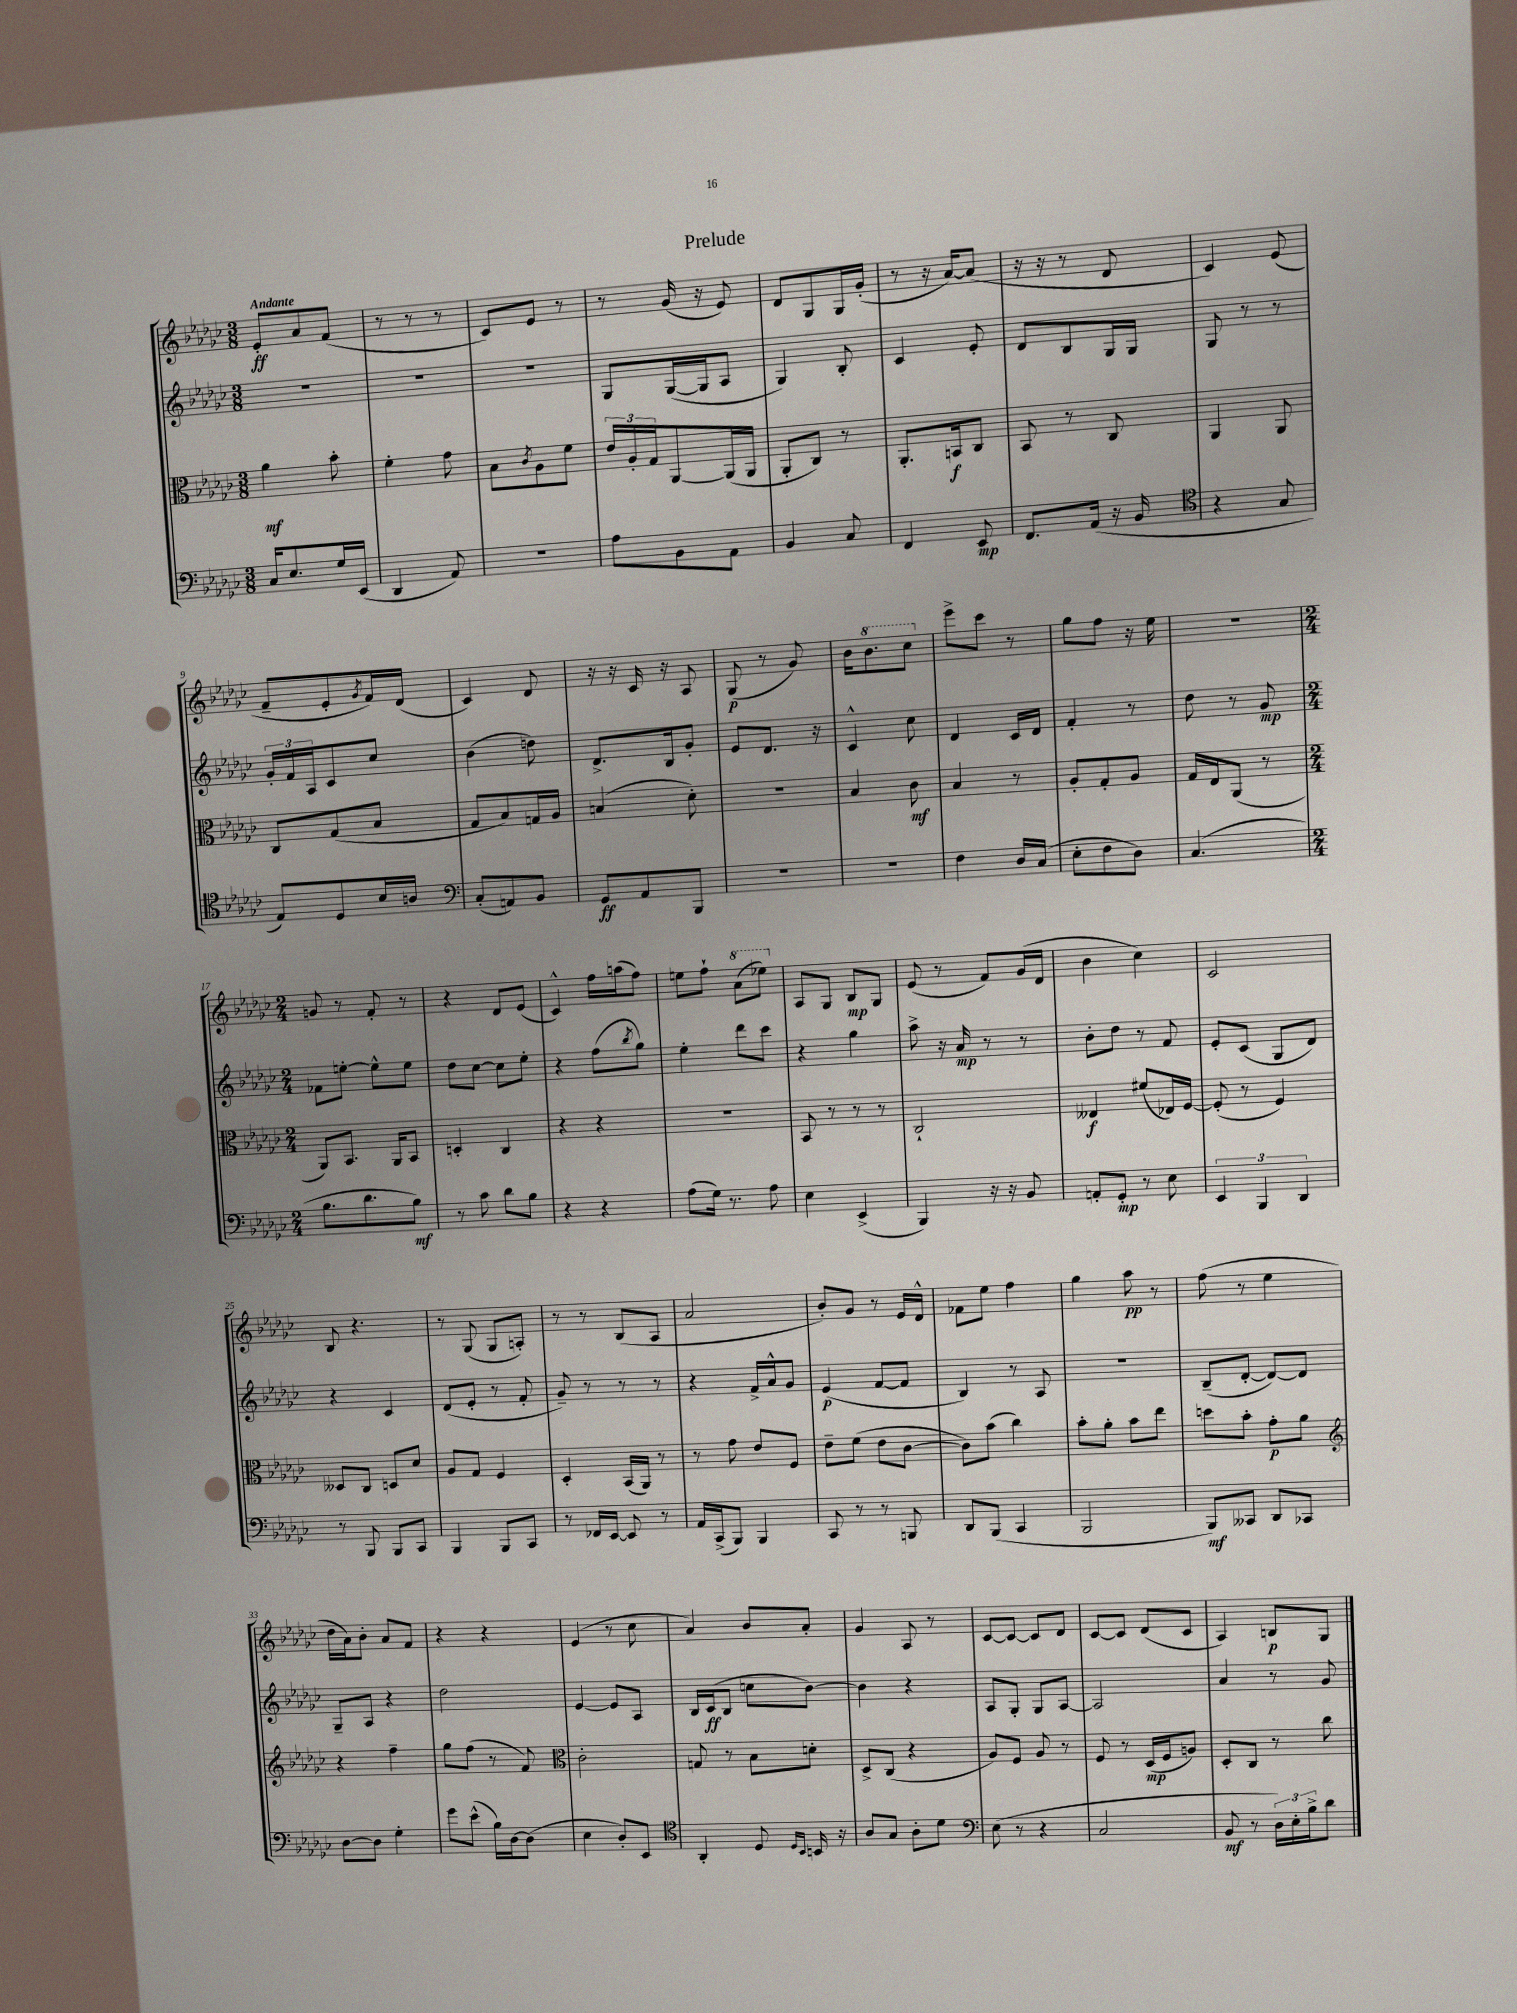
\header { title = "Prelude" }
<<
\new StaffGroup <<
\new Staff = "s0" {
    \clef treble \key ges \major \numericTimeSignature \time 3/8 \tempo "Andante"
    ees'8-.\ff aes'8 f'8( |
    r8 r8 r8 |
    ces'8) ees'8 r8 |
    r8 ges'16( r16 ees'8) |
    des'8 ges8 ges16 ges'16-.( |
    r8 r16 aes'16~) aes'8( |
    r16 r16 r8 des'8 |
    ces'4) ees'8( |
    f'8-- ees'8-. \acciaccatura { ges'8 } f'16) des'16( |
    ces'4) des'8 |
    r16 r16 ces'16 r16 aes8 |
    ges8\p( r8 ges'8) |
    bes'16 \ottava #1 bes''8. ces'''8 \ottava #0 |
    ees'''8-> ces'''8 r8 |
    ges''8 f''8 r16 ees''16 |
    R4. |
    \numericTimeSignature \time 2/4 g'8 r8 f'8-. r8 |
    r4 des'8 ees'8( |
    ces'4-^) f''16 a''16( f''8) |
    e''8 f''8-! \ottava #1 aes''8( ees'''!8) \ottava #0 |
    aes8 ges8 bes8\mp ges8 |
    ees'8( r8 f'8) ges'16( des'16 |
    bes'4 ces''4) |
    ces'2 |
    bes8 r4. |
    r8 ges8( ges8 a8-.) |
    r8 r8 bes8( aes8 |
    aes'2 |
    bes'8-.) ges'8 r8 ees'16 des'16-^ |
    fes'8 ees''8 f''4 |
    ges''4 aes''8\pp r8 |
    f''8( r8 ees''4 |
    des''16 aes'16) bes'8-. aes'8 f'8 |
    r4 r4 |
    ees'4( r8 ces''8 |
    aes'4) bes'8 aes'8-. |
    ges'4 aes8 r8 |
    ces'8~ ces'8~ ces'8 des'8 |
    ces'8~ ces'8 des'8( ces'8 |
    aes4) b8\p ges8 \bar "|." |
}
\new Staff = "s1" {
    \clef treble \key ges \major \numericTimeSignature \time 3/8
    R4. |
    R4. |
    R4. |
    ges8 ges16~( ges16 aes8 |
    ges4) bes8-. |
    ces'4 ees'8-. |
    des'8 bes8 ges16 ges16 |
    ges8 r8 r8 |
    \tuplet 3/2 { ges'16-. f'16 aes16 } ces'8 ces''8 |
    bes'4( d''8) |
    des'8.-> bes16 ges'8-. |
    ees'8 des'8. r16 |
    ces'4-^ ces''8 |
    des'4 ces'16 des'16 |
    f'4-. r8 |
    des''8 r8 ges'8\mp |
    \numericTimeSignature \time 2/4 fes'8 e''8~-. e''8-^ e''8 |
    des''8 ces''8~ ces''8 ees''8-. |
    r4 f''8( \acciaccatura { bes''8 } ges''8) |
    ees''4-. des'''8 ces'''8 |
    r4 ges''4 |
    aes''8-> r16 aes'16\mp r8 r8 |
    bes'8-. des''8 r8 f'8 |
    ees'8-. ces'8( ges8 des'8) |
    r4 ces'4 |
    des'8( ees'8-. r8 f'8-. |
    ges'8--) r8 r8 r8 |
    r4 f'16-> aes'16-^ ges'8 |
    ees'4\p( f'8~ f'8 |
    bes4) r8 aes8 |
    r2 |
    bes8--( des'8~-. des'8~) des'8 |
    ges8-- aes8 r4 |
    des''2 |
    ees'4~ ees'8 aes8 |
    bes16 ces'16\ff( bes8 c''8 bes'8~) |
    bes'4 r4 |
    aes8 ges8-. ges8 aes8~ |
    aes2 |
    aes'4 r8 ges'8 \bar "|." |
}
\new Staff = "s2" {
    \clef alto \key ges \major \numericTimeSignature \time 3/8
    aes'4\mf bes'8-. |
    f'4-. ges'8 |
    bes8 \acciaccatura { ces'8 } aes8 f'8 |
    \tuplet 3/2 { ees'16 aes16-. ges16 } aes,8~ aes,16( aes,16 |
    aes,8-. ces8) r8 |
    aes,8.-. b,16\f ces8 |
    bes,8 r8 ces8 |
    aes,4 aes,8 |
    ces8 ges8( bes8 |
    ges8 bes8) g16 aes16 |
    b4( des'8-.) |
    R4. |
    bes4 ces'8\mf |
    bes4 r8 |
    aes8-. ges8-. aes8 |
    ges16 ees16 aes,8( r8 |
    \numericTimeSignature \time 2/4 aes,8) bes,8. aes,16 bes,8 |
    d4-. ces4 |
    r4 r4 |
    R2 |
    bes,8 r8 r8 r8 |
    ces2-! |
    eeses4\f fis'8( ees16) f16~ |
    f8-.( r8 f4) |
    deses8 ces8 d8 des'8 |
    aes8 ges8 f4 |
    des4-. bes,16( aes,16) r8 |
    r8 ges'8 ees'8 f8 |
    ees'8-- f'8( ees'8 ces'8~ |
    ces'8) bes'8( ces''4) |
    bes'8-. aes'8-. bes'8 ees''8 |
    d''8 bes'8-. ges'8-.\p aes'8 |
    \clef treble r4 f''4-- |
    ges''8 f''8( r8 f'8) |
    \clef alto ces'2-. |
    g8 r8 bes8 d'8-. |
    des8-> ces8( r4 |
    aes8) f8 aes8 r8 |
    f8 r8 des16\mp( f16 a8) |
    des8-. ces8 r8 ces''8 \bar "|." |
}
\new Staff = "s3" {
    \clef bass \key ges \major \numericTimeSignature \time 3/8
    ces16 ees8. ges16 ees,16( |
    des,4 aes,8) |
    R4. |
    aes8 bes,8 aes,8 |
    bes,4 ces8 |
    f,4 ees,8\mp |
    f,8. aes,16( r16 bes,16 |
    \clef tenor r4 ges8 |
    ees8) des8 bes16 a16 |
    \clef bass ces8-.( a,8) bes,8 |
    ges,8\ff aes,8 bes,,8 |
    R4. |
    R4. |
    f4 des16 ces16( |
    ees8-. f8 des8) |
    ces4.( |
    \numericTimeSignature \time 2/4 bes8. des'8. bes8\mf) |
    r8 ces'8 des'8 bes8 |
    r4 r4 |
    aes8( ges16) r8. aes8 |
    ees4 ees,4->( |
    bes,,4) r16 r16 bes,8 |
    a,8-. ges,8-.\mp r8 ees8 |
    \tuplet 3/2 { ees,4 bes,,4 des,4 } |
    r8 bes,,8 bes,,8 ces,8 |
    bes,,4 bes,,8 ces,8 |
    r8 fes,16 ees,16~ ees,8 r8 |
    aes,16 ces,16->( bes,,8) bes,,4 |
    ces,8 r8 r8 b,,8 |
    des,8 bes,,8( ces,4 |
    bes,,2 |
    bes,,8\mf) ceses,8 des,8 ces,8 |
    des8~ des8 ges4-. |
    ges'8 ees'8-^( bes16) des16~ des8( |
    ees4 des8-.) ees,8 |
    \clef tenor aes,4-. des8 \grace { des16 bes,16 } b,16 r16 |
    aes8 ges8 aes8-. des'8 |
    \clef bass ees8( r8 r4 |
    ces2 |
    bes,8\mf r8 \tuplet 3/2 { des16) ees16-. bes16-> } des'8 \bar "|." |
}
>>
>>
